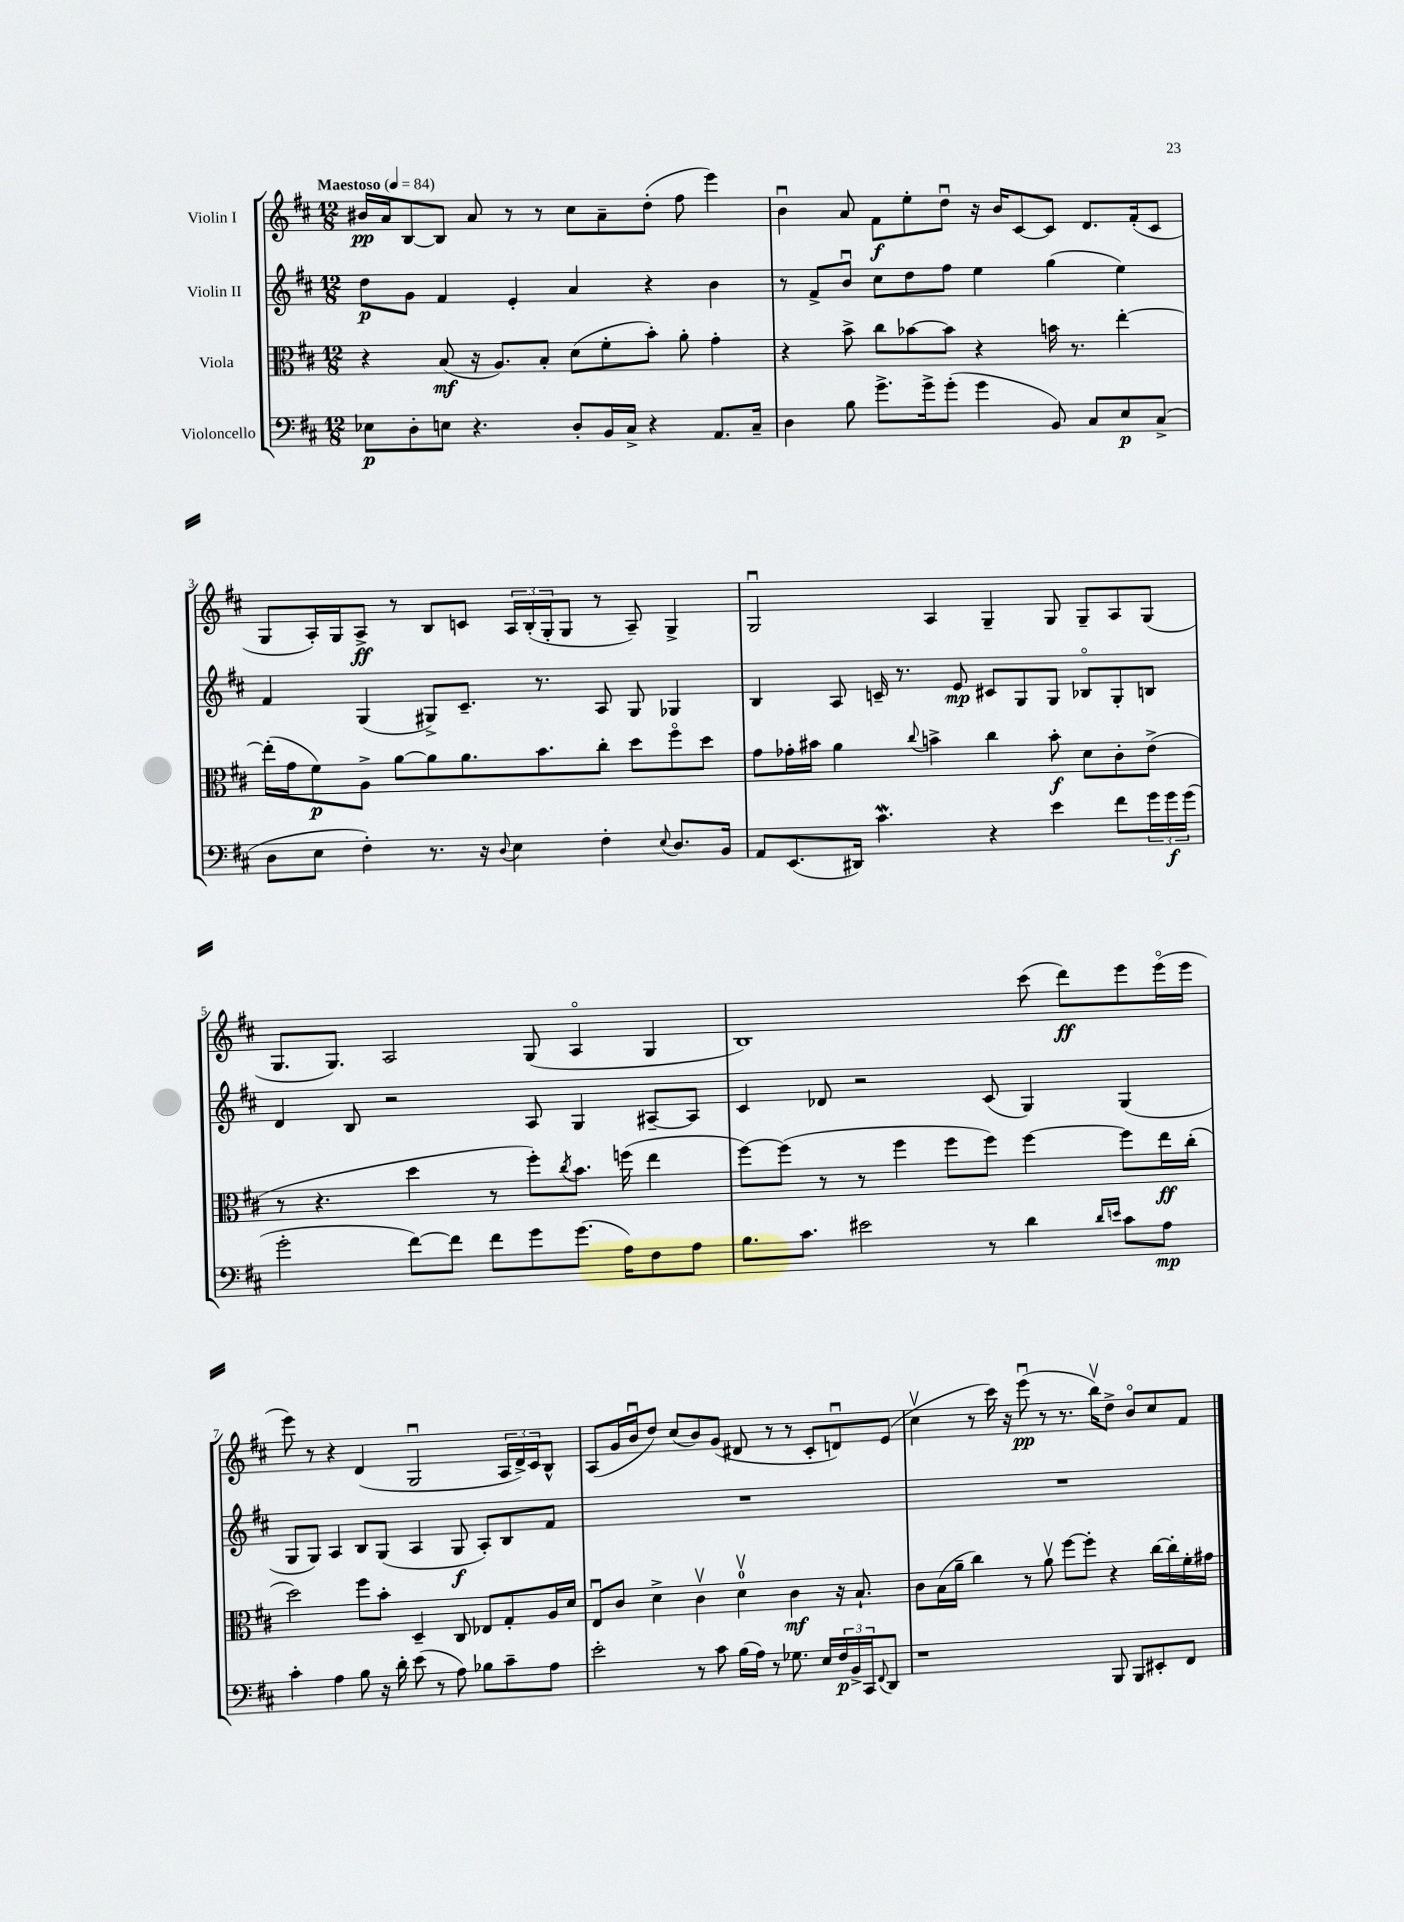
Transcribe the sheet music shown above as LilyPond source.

<<
\new StaffGroup <<
\new Staff = "s0" \with { instrumentName = "Violin I" } {
    \clef treble \key d \major \numericTimeSignature \time 12/8 \tempo "Maestoso" 4 = 84
    bis'16\pp a'16 b8~ b8 a'8 r8 r8 cis''8 a'8-- d''8-.( fis''8 e'''4) |
    b'4\downbow a'8 fis'8\f e''8-. d''8\downbow r16 b'16 cis'8~ cis'8 d'8. fis'16-.( cis'8 |
    g8 a16-.) g16 a8->\ff r8 b8 c'8 \tuplet 3/2 { a16 b16-.( g16-. } g8 r8 a8--) g4-> |
    g2\downbow a4 g4-- g8 g8-- a8 g8( |
    g8. g8.) a2 g8( a4\flageolet g4 |
    b1) cis'''8( d'''8\ff) e'''8 e'''16\flageolet( e'''16 |
    e'''8) r8 r4 d'4( g2\downbow \tuplet 3/2 { a16 d'16->) cis'16 } b8-^ |
    a8( g'16 b'16\downbow d''8) cis''8( b'8) g'8( dis'8 r8 r8 cis'8-. d'8\downbow) e'8( |
    cis''4\upbow r8 cis'''16) r16 e'''8\downbow\pp( r8 r8. b''16\upbow) d''8-> b'8\flageolet cis''8 fis'8 \bar "|." |
}
\new Staff = "s1" \with { instrumentName = "Violin II" } {
    \clef treble \key d \major \numericTimeSignature \time 12/8
    d''8\p g'8 fis'4 e'4-. a'4 r4 b'4 |
    r8 fis'8-> b'8\downbow cis''8 d''8 fis''8 e''4 g''4( e''4) |
    fis'4 g4( gis8->) cis'8.-- r8. a8 gis8 ges4 |
    b4 a8 c'16-- r8. e'8\mp cis'8 g8 g8 bes8\flageolet g8-. b8 |
    d'4 b8 r2 a8 g4 ais8~-- ais8 |
    cis'4 des'8 r2 cis'8( g4) g4( |
    g8 g8) a4 b8 g8( a4 g8\f a8-.) b8 fis'8 |
    R1. |
    R1. \bar "|." |
}
\new Staff = "s2" \with { instrumentName = "Viola" } {
    \clef alto \key d \major \numericTimeSignature \time 12/8
    r4 b8\mf( r16 a8.) b8-. d'8( fis'8-. b'8-.) a'8-. g'4-. |
    r4 b'8-> cis''8 bes'8~ bes'8 r4 b'16 r8. e''4~-. |
    e''16-.( g'16 fis'8\p) a8-> a'8~ a'8 a'8. b'8. cis''8-. d''8 fis''8\flageolet d''8 |
    g'8 ges'16-. bis'16 a'4 \appoggiatura { cis''8 } b'4-> cis''4 b'8-.\f d'8 cis'8-. e'8->( |
    r8 r4. d''4 r8 fis''8-.) \acciaccatura { cis''8 } b'8. f''16( e''4 |
    fis''8~) fis''8( r8 r8 fis''4 fis''8 fis''8) fis''4~ fis''8 e''16\ff cis''16-.( |
    d''2) fis''8 b'8-. d4-- cis8 ees8 g8-. a16 d'16 |
    e8\downbow cis'8 d'4-> cis'4\upbow d'4-0\upbow cis'4\mf r16 b8.-! |
    cis'8 b16( a'16-- cis''4) r8 a'8\upbow fis''8~ fis''8-. r4 cis''16~ cis''16-. fis'16-. gis'16 \bar "|." |
}
\new Staff = "s3" \with { instrumentName = "Violoncello" } {
    \clef bass \key d \major \numericTimeSignature \time 12/8
    ees8\p d8-. e8 r4. d8-. b,16 cis16-> r4 a,8. cis16-- |
    d4 b8 g'8.-> g'16-> g'8-.( g'4 b,8) cis8 e8\p cis8->( |
    d8 e8 fis4-.) r8. r16 \appoggiatura { d8 } e4 fis4-. \appoggiatura { e8 } d8. b,16 |
    a,8 e,8.( dis,16) cis'4.\mordent r4 e'4 fis'8 \tuplet 3/2 { g'16 g'16\f g'16( } |
    g'2-. fis'8~) fis'8 fis'8 g'8 g'8.( a16) fis8 a8 |
    b8. cis'8. eis'2 r8 d'4 \grace { d'16 e'16 } cis'8 a8\mp |
    cis'4-. a4 b8 r16 d'16-. e'8( r8 a8) bes8 cis'8-- a8 |
    e'2-. r8 cis'8 b16( a16) r8 ges8. e16 \tuplet 3/2 { fis16\p b,16-> cis,16 } \appoggiatura { fis,8 } d,8 |
    r1 b,,8 b,,8 eis,8-. fis,8 \bar "|." |
}
>>
>>
